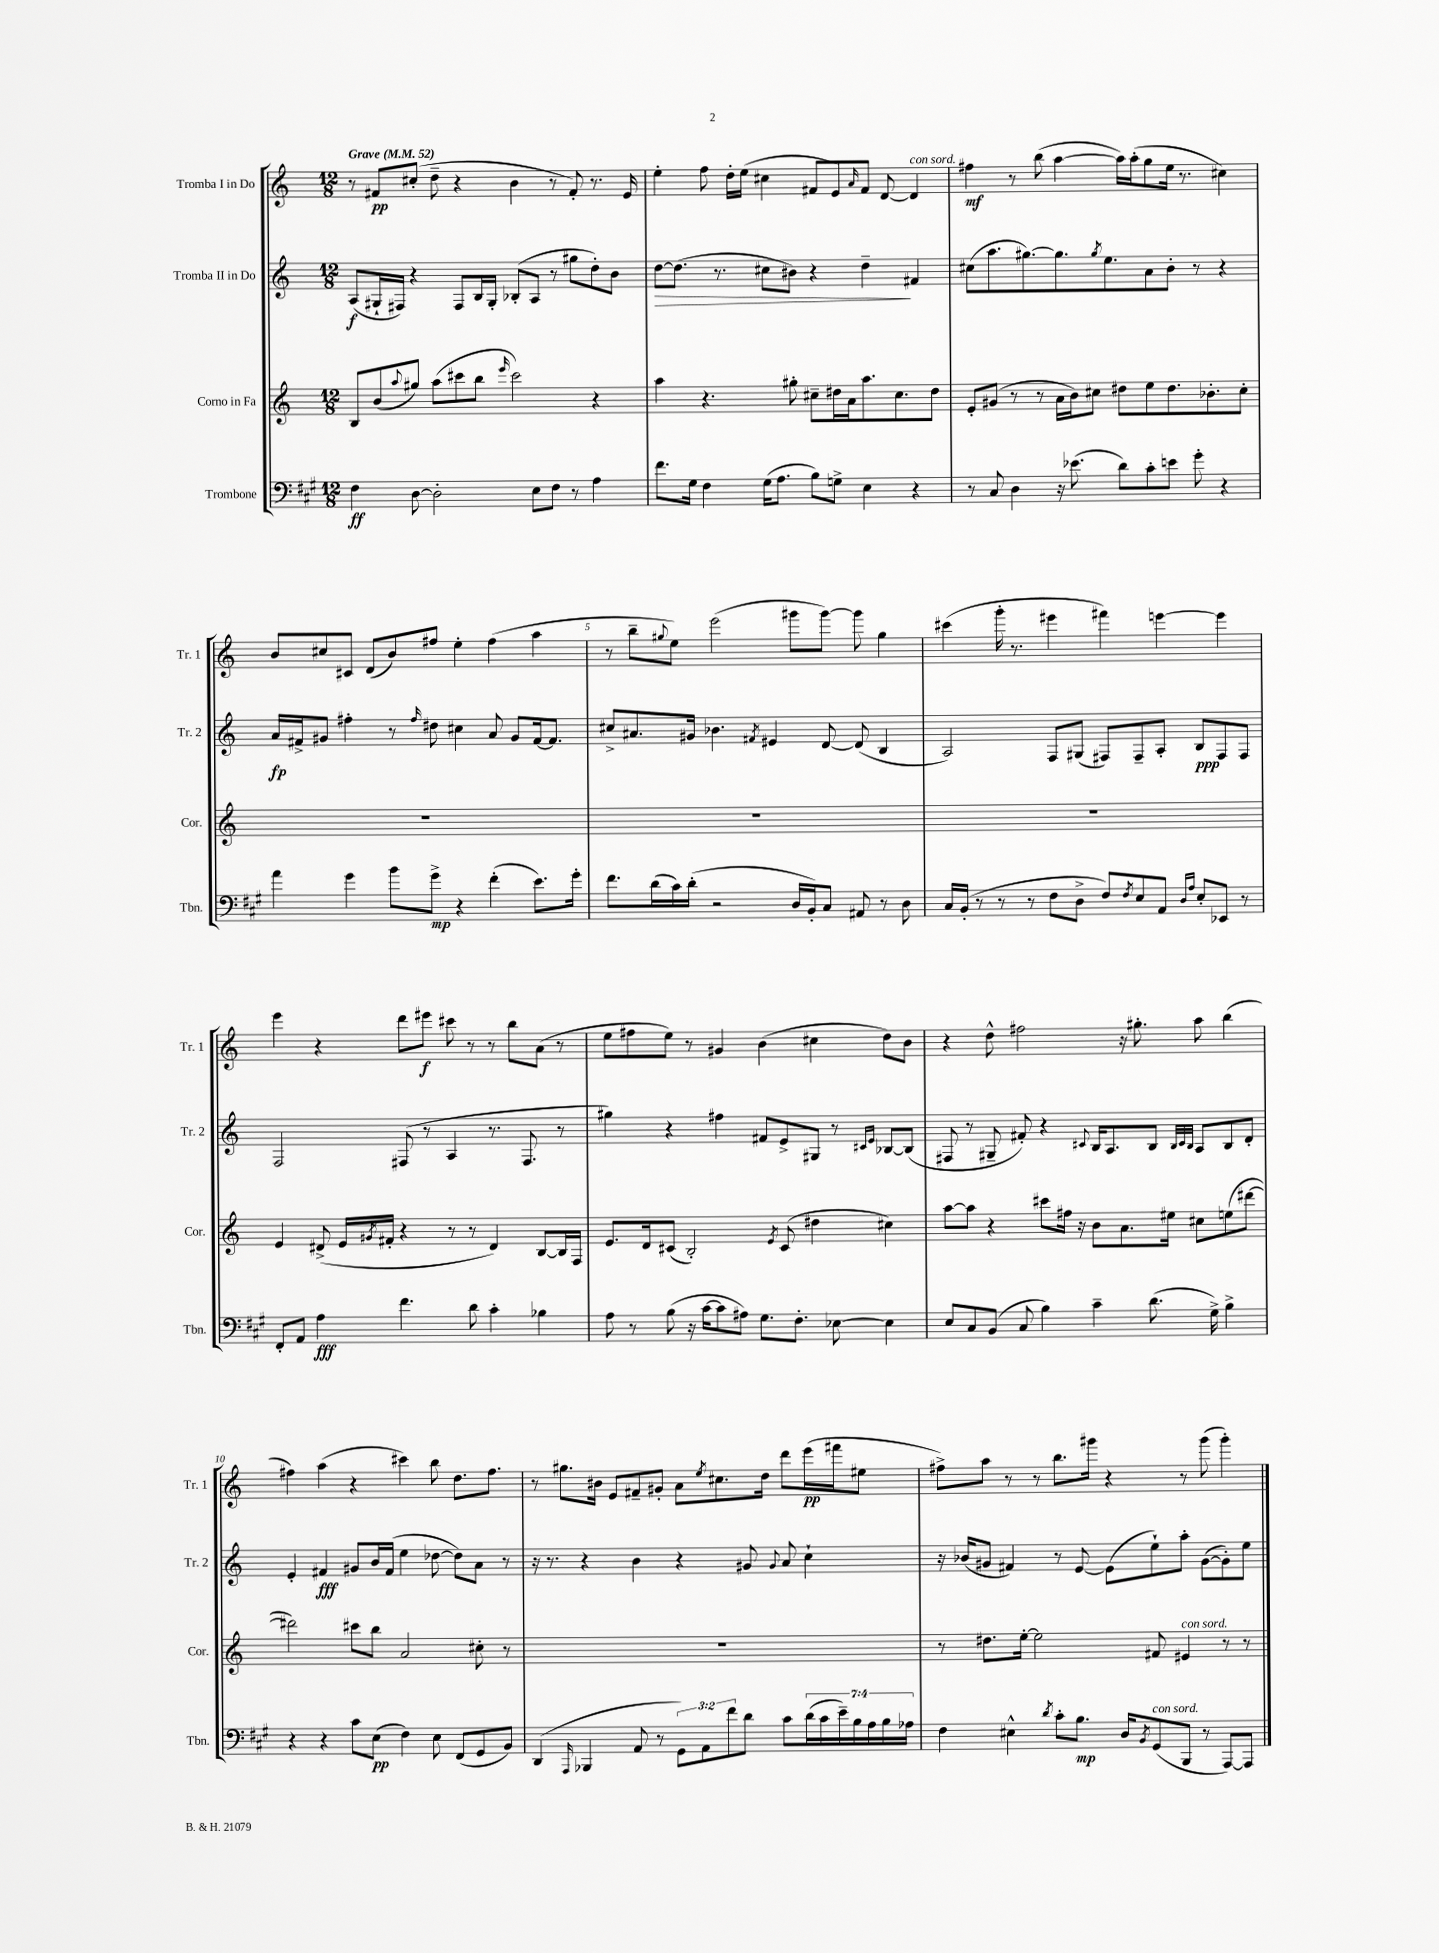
<<
\new StaffGroup <<
\new Staff = "s0" \with { instrumentName = "Tromba I in Do" shortInstrumentName = "Tr. 1" } {
    \clef treble \key c \major \numericTimeSignature \time 12/8 \tempo "Grave" 4 = 52
    r8 fis'8\pp cis''8-.( d''8-- r4 b'4 r8 fis'8-.) r8. e'16 |
    e''4-. f''8 d''16-. e''16( cis''4 fis'8 e'8) \grace { a'16 } fis'8 d'8~ d'4^\markup { \italic "con sord." } |
    fis''4\mf r8 b''8( a''4~ a''16) a''16-.( g''8 e''16 r8. cis''4) |
    b'8 cis''8 cis'8 d'8( b'8) fis''8 e''4-. fis''4( a''4 |
    r8 b''8-- \appoggiatura { gis''8 } e''8) e'''2( gis'''8 gis'''8~) gis'''8 gis''4 |
    cis'''4( g'''16-. r8. eis'''4 fis'''4) e'''4~ e'''4 |
    e'''4 r4 d'''8 eis'''8\f cis'''8 r8 r8 b''8 a'8( r8 |
    e''8 fis''8 e''8) r8 gis'4 b'4( cis''4 d''8) b'8 |
    r4 d''8-^ fis''2 r16 gis''8.-. a''8 b''4( |
    fis''4) a''4( r4 cis'''4) b''8 d''8. fis''8. |
    r8 gis''8. bis'16 e'8 fis'8-- gis'8-. a'8 \acciaccatura { e''8 } cis''8. d''16 d'''8 e'''16\pp( fis'''16 eis''8 |
    fis''8->) a''8 r8 r8 b''8. gis'''16 r4 r8 gis'''8( gis'''4-.) \bar "|." |
}
\new Staff = "s1" \with { instrumentName = "Tromba II in Do" shortInstrumentName = "Tr. 2" } {
    \clef treble \key c \major \numericTimeSignature \time 12/8
    a8\f( gis16-! fis16) r4 fis8 b16 gis16-. bes8-.( a8 r8 gis''8 d''8-.) b'8 |
    d''8~\> d''8.( r8. cis''8 bis'8) r4 d''4--\! fis'4 |
    cis''8( a''8. gis''8.~) gis''8. \acciaccatura { gis''8 } e''8. a'8 b'8-. r8 r4 |
    a'16\fp fis'16-> gis'8 fis''4-. r8 \grace { fis''16 } dis''8 cis''4 a'8 gis'8 fis'16~ fis'8. |
    cis''8-> ais'8. gis'16 bes'4. \acciaccatura { fis'8 } eis'4 d'8~ d'8( b4 |
    a2) f8 gis8( fis8) fis8-- a8-. b8\ppp fis8 fis8 |
    f2 fis8( r8 a4 r8. fis8. r8 |
    gis''4) r4 fis''4 fis'8 e'8-> gis8 r8 \grace { cis'16 e'16 } bes8~ bes8( |
    fis8 r8 gis8-- fis'8-.) r4 \appoggiatura { cis'8 } b16 a8. b8 \grace { b32 cis'32 b32 } a8 b8 d'8-. |
    e'4-. fis'4\fff gis'8 b'16 fis'16( e''4 des''8~ des''8) a'8 r8 |
    r16 r8. r4 b'4 r4 gis'8 \appoggiatura { gis'8 } a'8 c''4-! |
    r16 bes'16( gis'8 fis'4) r8 e'8~ e'8( e''8-!) a''8-. gis'8~( gis'8-.) e''8 \bar "|." |
}
\new Staff = "s2" \with { instrumentName = "Corno in Fa" shortInstrumentName = "Cor." } {
    \clef treble \key c \major \numericTimeSignature \time 12/8
    b8 b'8( \appoggiatura { a''8 } gis''8) a''8( cis'''8 b''8 \grace { e'''16 } cis'''2) r4 |
    a''4 r4. gis''8-. cis''8-- dis''16 a'16 a''8. cis''8. dis''8 |
    e'8-. gis'8( r8 r8 a'16 b'16) cis''8 dis''8 e''8 dis''8. bes'8.-. cis''8-. |
    R1. |
    R1. |
    R1. |
    e'4 dis'8->( e'16 \acciaccatura { gis'8 } fis'16-. r4 r8 r8 dis'4) b8~ b16 f16 |
    e'8. d'16 cis'8( b2-.) \acciaccatura { e'8 } cis'8( dis''4 cis''4) |
    a''8~ a''8 r4 cis'''8 fis''16 r16 b'8 a'8. eis''16 cis''8 e''8( dis'''8~ |
    dis'''2) cis'''8 b''8 a'2 cis''8-. r8 |
    R1. |
    r8 dis''8. e''16~-. e''2 fis'8 eis'4^\markup { \italic "con sord." } r8 r8 \bar "|." |
}
\new Staff = "s3" \with { instrumentName = "Trombone" shortInstrumentName = "Tbn." } {
    \clef bass \key a \major \numericTimeSignature \time 12/8 \override Staff.TupletNumber.text = #tuplet-number::calc-fraction-text
    fis4\ff d8~ d2-. e8 fis8 r8 a4 |
    fis'8. gis16 fis4 gis16( a8. b8) g8-> e4 r4 |
    r8 cis8 d4 r16 ees'8.( d'8) cis'8-. e'8 gis'8-. r4 |
    a'4 gis'4 b'8 gis'8->\mp r4 fis'4-.( e'8.) gis'16-. |
    fis'8. d'16( cis'16) d'16-.( r2 d16 b,16-.) cis8 ais,8 r8 d8 |
    cis16 b,16-.( r8 r8 r8 fis8 d8-> fis8) \acciaccatura { fis8 } e8 a,8 \grace { d16 a16 } e8-. ees,8 r8 |
    fis,8-. a,8 a4\fff fis'4. d'8 cis'4-. bes4 |
    a8 r8 b8( r16 cis'16~ cis'8 ais8) gis8. fis8.-. ees8~ ees4 |
    e8 cis8 b,8( cis8 b4) cis'4-- d'8.( gis16->) b4-> |
    r4 r4 cis'8 e8\pp( fis4) e8 fis,8( gis,8 b,8) |
    d,4( \grace { a,,16 } bes,,4 a,8 r8 \tuplet 3/2 { gis,8) a,8 fis'8 } d'8 cis'8 \tuplet 7/4 { d'16( cis'16 e'16--) b16 a16 b16 aes16 } |
    fis4 eis4-^ \acciaccatura { d'8 } cis'8-. b8.\mp d16 \acciaccatura { b,8 } gis,8^\markup { \italic "con sord." }( b,,8 r8 a,,8~) a,,8 \bar "|." |
}
>>
>>
\layout { \context { \Score \override BarNumber.break-visibility = ##(#f #t #t) barNumberVisibility = #(every-nth-bar-number-visible 5) } }
